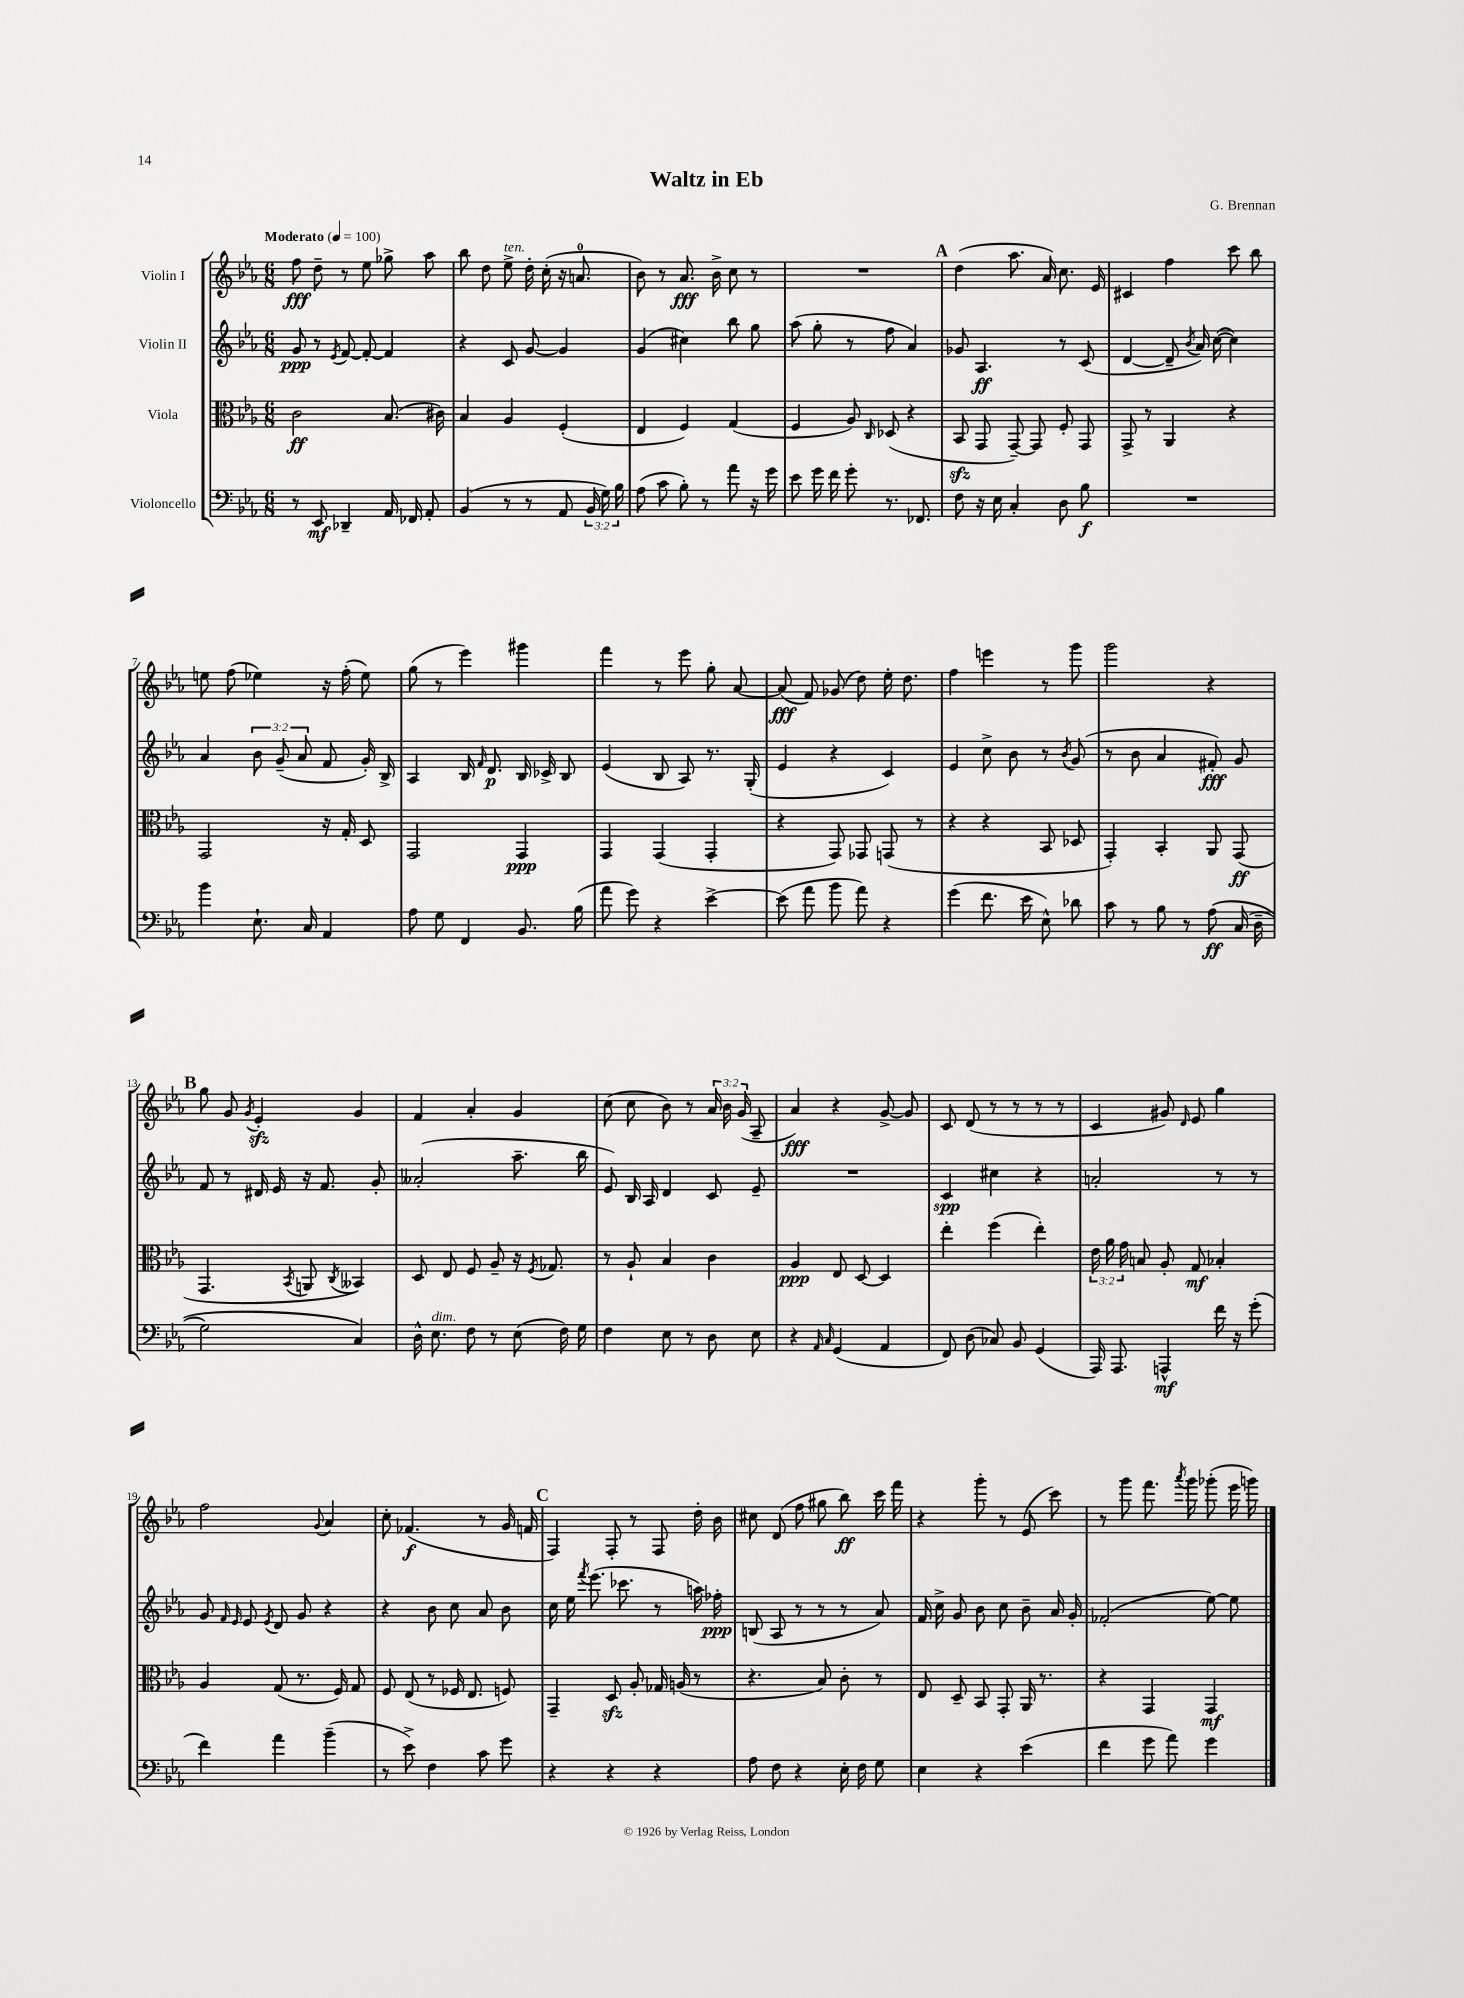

**kern	**kern	**kern	**kern
*staff4	*staff3	*staff2	*staff1
*clefF4	*clefC3	*clefG2	*clefG2
*k[b-e-a-]	*k[b-e-a-]	*k[b-e-a-]	*k[b-e-a-]
*M6/8	*M6/8	*M6/8	*M6/8
*MM100	*MM100	*MM100	*MM100
8r	2c	8g	8ff
8EE-	.	8r	8dd~
.	.	8qe-	.
4DD-~	.	[8f	8r
.	.	8f'_	8ee-
16AA-	(8.B-	4f]	8gg-^
16FF-	.	.	.
8AA-'	.	.	8aa-
.	16c#)	.	.
=	=	=	=
(4BB-	4B-	4r	8bb-
.	.	.	8dd
8r	4A-	8c	8ee-^
8r	.	[8g	16dd'
.	.	.	(16cc'
8AA-	(4F'	4g]	16r
.	.	.	8.a
24BB-	.	.	.
24G)	.	.	.
24B-	.	.	.
=	=	=	=
(8A-	4E-	(4g	8b-)
8c	.	.	8r
8B-')	4F)	4cc#)	8.a-
8r	.	.	.
.	.	.	16b-^
8a-	(4G	8bb-	8cc
16r	.	8gg	8r
16g	.	.	.
=	=	=	=
8e-	4F	(8aa-	2.r
16g	.	8gg'	.
16f	.	.	.
8g'	8A-)	8r	.
.	16qqC	.	.
8.r	(8D-	8ff	.
.	4r	4a-)	.
8.FF-	.	.	.
=	=	=	=
8F	8BB-	8g-	(4dd
16r	8GG	4.A-	.
16E-	.	.	.
4C'	[8GG~)	.	8.aa-
.	8GG]	.	.
.	.	.	16a-)
8D	8F'	8r	8.cc
8B-	8GG	(8c	.
.	.	.	16e-
=	=	=	=
2.r	8GG^	[4d	4c#
.	8r	.	.
.	4AA-	8d~]	4ff
.	.	8qb-	.
.	.	16a-)	.
.	.	([16cc	.
.	4r	4cc])	8ccc
.	.	.	8bb-
=	=	=	=
4b-	2GG	4a-	8ee
.	.	.	(8ff
8.E-`	.	12b-	4ee-)
.	.	(12g~	.
.	.	12a-	.
16C	.	.	.
4AA-	16r	8f	16r
.	16G'	.	(16ff'
.	8D	16g')	8ee-)
.	.	16B-^	.
=	=	=	=
8A-	2GG	4A-	(8gg
8G	.	.	8r
4FF	.	16B-	4eee-)
.	.	16qqf	.
.	.	8.d	.
8.BB-	4GG	16B-	4ggg#
.	.	16c-^	.
.	.	8B-	.
(16B-	.	.	.
=	=	=	=
8a-	4GG	(4e-	4fff
8g)	.	.	.
4r	(4GG	8B-	8r
.	.	8A-)	8eee-
[4e-^	4GG'	8.r	8gg'
.	.	.	[8a-
.	.	(16G'	.
=	=	=	=
(8e-]	4r	4e-	(8a-]
8a-	.	.	8f)
8b-	8GG)	4r	(8g-
8a-)	8GG-	.	8dd)
4r	(8GG	4c)	16ee-'
.	.	.	8.dd
.	8r	.	.
=	=	=	=
(4g	4r	4e-	4ff
8.f	4r	8cc^	4eee
.	.	8b-	.
16e-	.	.	.
8E-^^)	8BB-	8r	8r
.	.	8qb-	.
8d-	8D-	(8g	8ggg
=	=	=	=
8c	4GG')	8r	2ggg
8r	.	8b-	.
8B-	4BB-'	4a-	.
8r	.	.	.
&(8A-	8AA-	8f#')	4r
(16C	(8GG	8g	.
16D~	.	.	.
=	=	=	=
2G)	4.GG	8f	8gg
.	.	8r	8g
.	.	.	8qg
.	.	16d#	4e-'
.	.	16e-	.
.	8qBB-	.	.
.	8AA	16r	.
.	.	8.f	.
.	8qC	.	.
4C&)	4BB--)	.	4g
.	.	8g'	.
=	=	=	=
16D^^	8D	(2a--'	4f
8.E-	.	.	.
.	8E-	.	.
8F	8F	.	4a-'
8r	8A-~	.	.
(8E-	16r	8.aa-~	4g
.	8qF	.	.
.	8.G-	.	.
16F)	.	.	.
16G	.	16bb-	.
=	=	=	=
4F	8r	8e-)	(8cc
.	8A-`	16B-	8cc
.	.	16A-	.
8E-	4B-	4d	8b-)
8r	.	.	8r
8D	4c	8c	24a-
.	.	.	24b-
.	.	.	(24g
8E-	.	8e-~	8A-~
=	=	=	=
4r	4A-	2.r	4a-)
16qqAA-	.	.	.
16qqC	.	.	.
(4GG	8E-	.	4r
.	[8D	.	.
4AA-	4D]	.	[8g^
.	.	.	8g]
=	=	=	=
8FF)	4ee-'	4c	8c
(8D	.	.	(8d
8C-)	(4ff	4cc#	8r
8BB-	.	.	8r
(4GG	4ee-')	4r	8r
.	.	.	8r
=	=	=	=
16AAA-)	24e-	2a'	4c
.	24a-	.	.
8.AAA-	.	.	.
.	24g	.	.
.	8B	.	.
4AAA^^	8A-'	.	8g#)
.	.	.	16qqd
.	8G	.	8e-
16f	4B-'	8r	4gg
16r	.	.	.
(8g'	.	8r	.
=	=	=	=
4f)	4A-	8g	2ff
.	.	16qqf	.
.	.	16qqe-	.
.	.	8e-	.
.	.	8qe-	.
4a-	(8G	8d	.
.	8.r	8g	.
.	.	.	8qqg
(4b-~	.	4r	4a-
.	16F)	.	.
.	8G	.	.
=	=	=	=
8r	8F	4r	8cc'
8e-^)	(8E-	.	(4.f-
4F	8r	8b-	.
.	16F-	8cc	.
.	8.E-	.	.
8c	.	8a-	8r
8g	8F)	8b-	16g
.	.	.	16f
=	=	=	=
4r	4GG~	16cc	4F)
.	.	16ee-	.
.	.	8qfff	.
.	.	(8.eee-	.
4r	8D	.	8F'
.	.	8.ccc-	.
.	8A-'	.	8r
4r	16G-	8r	8F
.	(16A	.	.
.	8r	16aa)	16dd'
.	.	16ff-'	16b-
=	=	=	=
8A-	4.r	(8B	8cc#
8F	.	8A-	(8d
4r	.	8r	8ff
.	8B-)	8r	8gg#
16E-'	8c'	8r	8bb-)
16F	.	.	.
8G	8r	8a-)	16ccc
.	.	.	16fff
=	=	=	=
4E-	8E-	16f	4r
.	.	16cc^	.
.	8D~	8g	.
4r	8BB-	8b-	8ggg'
.	8GG'	8cc	8r
(4e-	16AA-	8b-~	(8e-
.	8.r	.	.
.	.	16a-	8ccc)
.	.	16g'	.
=	=	=	=
4f	4r	(2f-'	8r
.	.	.	8ggg
8g	4GG	.	8.fff
8a-)	.	.	.
.	.	.	8qaaa-
.	.	.	16ggg
4g	4GG	[8ee-)	(8ggg-'
.	.	8ee-]	16eee-
.	.	.	16ggg)
==	==	==	==
*-	*-	*-	*-
